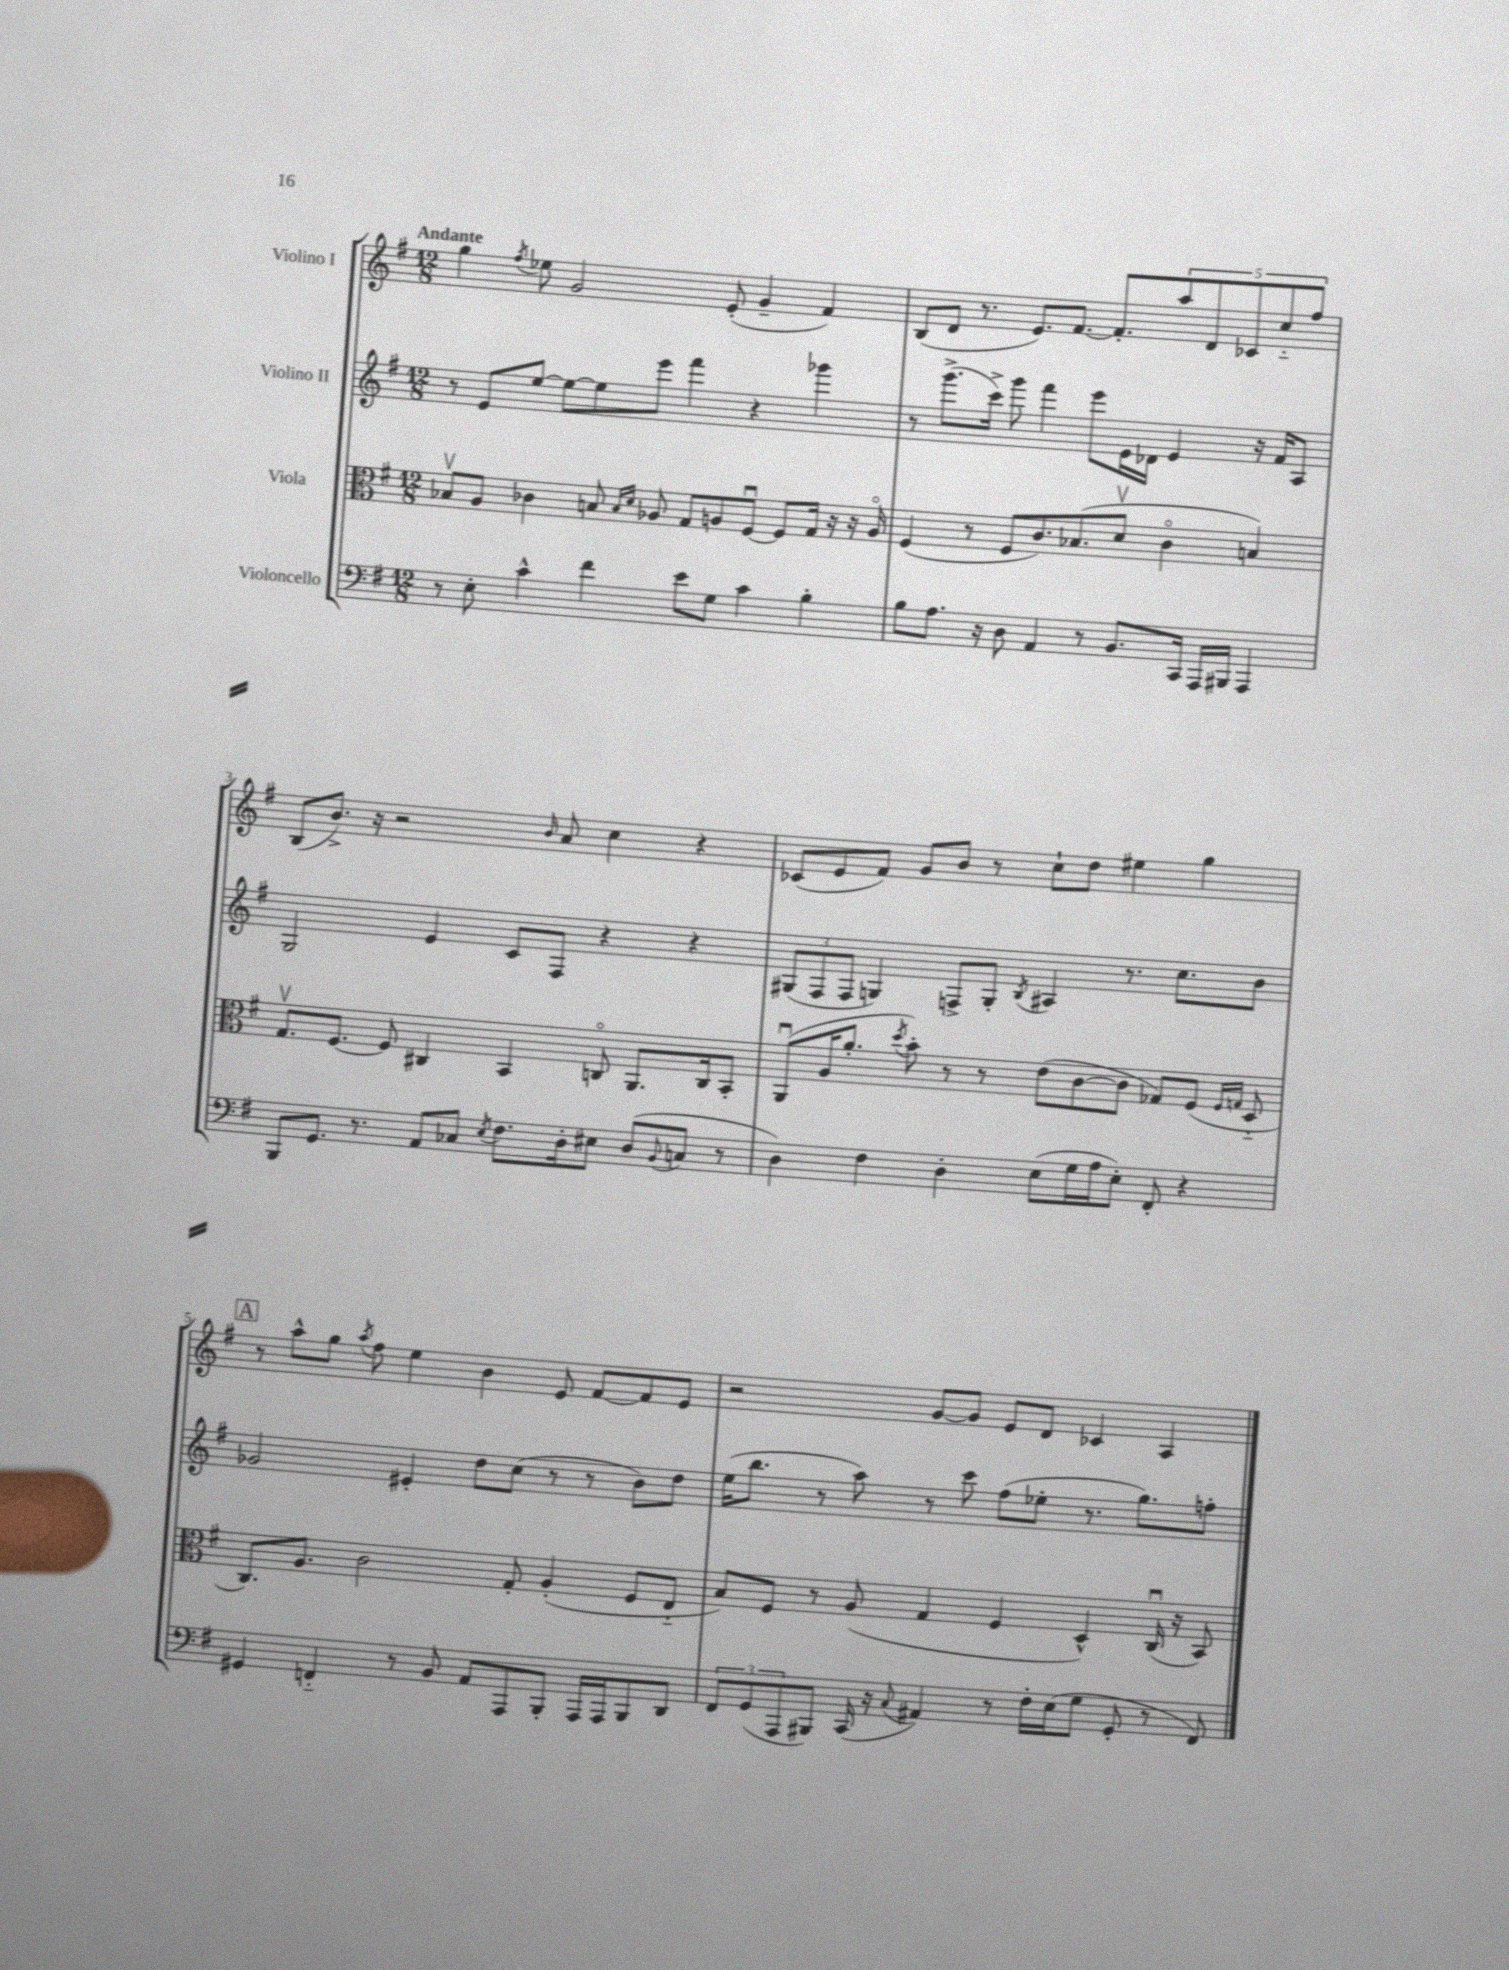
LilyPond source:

<<
\new StaffGroup <<
\new Staff = "s0" \with { instrumentName = "Violino I" } {
    \clef treble \key g \major \numericTimeSignature \time 12/8 \tempo "Andante"
    g''4 \acciaccatura { fis''8 } ees''8 g'2 e'8-.( g'4-- fis'4) |
    b8( d'8 r8. e'8.) fis'8.~ fis'8.-. \tuplet 5/4 { a''8 d'8 ces'8 c''8-_ fis''8 } |
    b8( b'8.->) r16 r2 \grace { b'16 } a'8 c''4 r4 |
    ces'8( e'8 fis'8) g'8 b'8 r8 c''8-! d''8 eis''4 g''4 |
    \mark \markup { \box "A" } r8 a''8-^ g''8 \acciaccatura { a''8 } fis''8 e''4 b'4 e'8 fis'8~ fis'8 e'8 |
    r2 g'8~ g'8 e'8 d'8 ces'4 a4 \bar "|." |
}
\new Staff = "s1" \with { instrumentName = "Violino II" } {
    \clef treble \key g \major \numericTimeSignature \time 12/8
    r8 e'8 e''8~ e''8~ e''8 e'''8 fis'''4 r4 ges'''4 |
    r8 g'''8.->( c'''16->) g'''8 fis'''4 e'''8 e'16 des'16 e'4 r16 fis'16 a8 |
    g2 e'4 c'8 fis8 r4 r4 |
    \tuplet 3/2 { gis8( fis8 fis8 } g4) f8-> g8-. \acciaccatura { b8 } ais4 r8. c''8. b'8 |
    \mark \markup { \box "A" } ges'2 eis'4-. d''8 c''8( r8 r8 b'8) d''8 |
    e''16( b''8. r8 a''8) r8 c'''8 fis''8( ees''8-. r8. g''8.) f''8-. \bar "|." |
}
\new Staff = "s2" \with { instrumentName = "Viola" } {
    \clef alto \key g \major \numericTimeSignature \time 12/8
    bes8\upbow a8 ces'4 b8 \grace { b16 d'16 } aes8 g8 a8 fis8~\downbow fis8 g16 r16 r16 a16\flageolet |
    fis4( r8 fis8 c'8.) bes8.( d'8\upbow c'4\flageolet b4) |
    g8.\upbow fis8.~ fis8 cis4 b,4 c8\flageolet a,8. c16 b,8-. |
    a,8\downbow( a16 a'8.-. \acciaccatura { d''8 } b'8-.) r8 r8 e'8( c'8~ c'8 ges8) fis8( \grace { fis16 g16 } d8-_ |
    \mark \markup { \box "A" } c8.) a8. c'2 g8-. a4-.( fis8 e8-_ |
    b8) fis8 r8 a8( g4 fis4 d4-^) c16\downbow( r16 b,8) \bar "|." |
}
\new Staff = "s3" \with { instrumentName = "Violoncello" } {
    \clef bass \key g \major \numericTimeSignature \time 12/8
    r8 e8-. c'4-^ fis'4 e'8 g8 c'4 b4-. |
    b8 a8. r16 d8 a,4 r8 b,8. c,16 a,,16 bis,,16 a,,4 |
    b,,8 g,8. r8. a,8 ces8 \acciaccatura { e8 } fis8. d16-. eis8 d8( \appoggiatura { b,8 } c8 r8 |
    d4) fis4 d4-. e8( g16 a16 e8-.) fis,8-. r4 |
    \mark \markup { \box "A" } gis,4 f,4-_ r8 b,8 a,8 a,,8 b,,8-. a,,16 a,,16 b,,8 d,8 |
    \tuplet 3/2 { fis,8 g,8( a,,8 } bis,,8) c,16( r16 \appoggiatura { c8 } ais,4) r8 fis16-. e16( g8 g,8-. r8 fis,8) \bar "|." |
}
>>
>>
